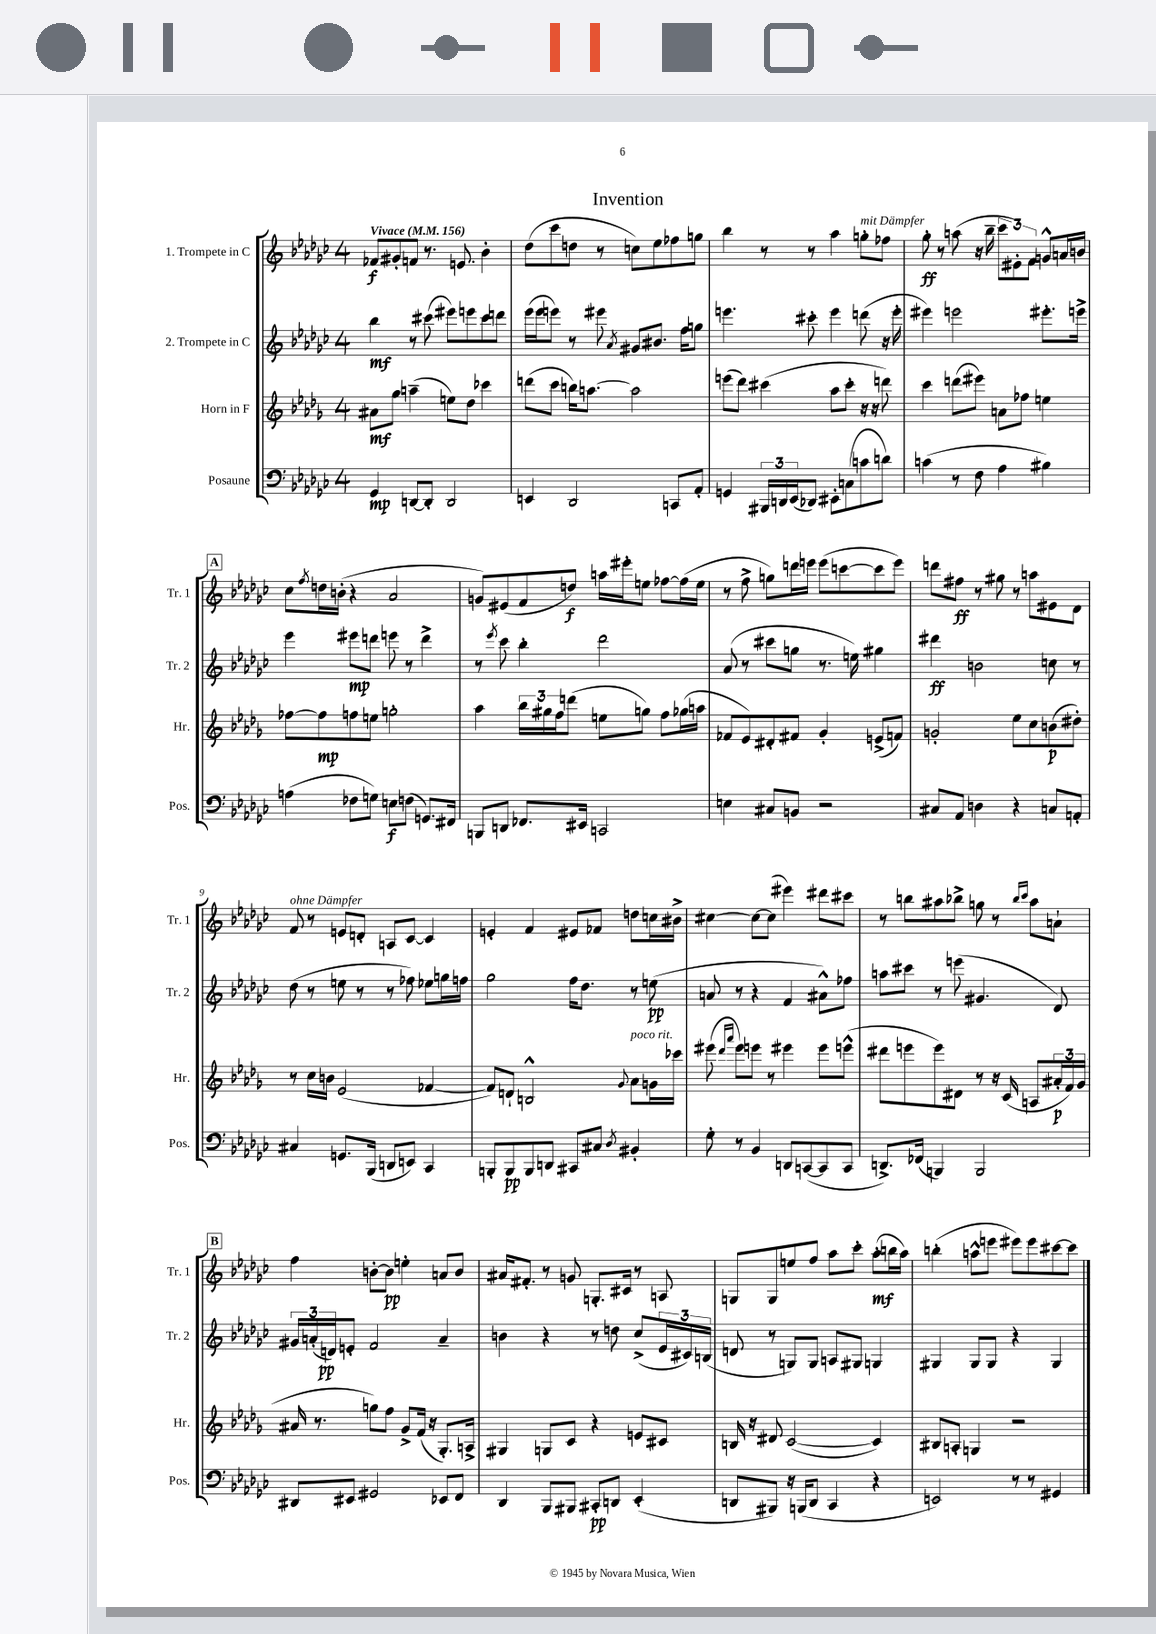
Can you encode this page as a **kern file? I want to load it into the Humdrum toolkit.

**kern	**kern	**kern	**kern
*staff4	*staff3	*staff2	*staff1
*clefF4	*clefG2	*clefG2	*clefG2
*k[b-e-a-d-g-c-]	*k[b-e-a-d-g-]	*k[b-e-a-d-g-c-]	*k[b-e-a-d-g-c-]
*M4/4	*M4/4	*M4/4	*M4/4
*MM156	*MM156	*MM156	*MM156
4GG-/	8a#\L	4bb-\	8f-/L
.	8gg-\J	.	8g#'/
[8DD/L	(4aa~\	8r	8f/J
8DD'/]J	.	(8ccc#\	8.r
2DD/	8ee\L)	8eee#\L)	.
.	.	.	8.e/
.	8dd-\J	8eee\	.
.	4ccc-\	8ccc#\	4b-'\
.	.	8ddd\J	.
=	=	=	=
4EE/	(8ddd\L	(16eee-\LL	(8dd-\L
.	.	16eee-\J	.
.	8ccc\J	8eee\J)	8ccc-\
2DD-/	16bb\LK)	8r	8dd\J
.	[8.aa\J	.	.
.	.	8eee#\	8r
.	.	8qa-/	.
.	2aa\]	8g#/L	8cc\L)
.	.	8.b#/J	8ee-\
8CC/L	.	.	8ff-\
.	.	16ff\LK	.
8AA-'/J	.	8gg\J	8gg\J
=	=	=	=
4GG/	(8eee\L	4.eee\	4bb-\
.	8ddd-\J)	.	.
24BBB#/LL	(4ccc#\	.	8r
24DD/	.	.	.
(24EE-/J	.	.	.
8DD-/J)	.	8ccc#'\	8r
8EE#'\L	8aa-\L	4eee\	4aa-\
(8C\	8ccc#'\J	.	.
8c\	16r	(8ddd\	8gg'\L
.	16r	.	.
8d\J)	8ddd\)	16r	8ff-\J
.	.	16eee'\	.
=	=	=	=
(4c\	4ccc\	4eee#\)	8gg-'\
.	.	.	8r
8r	(8ddd\L	2eee\	(8aa\
8F\	8eee#\J)	.	16r
.	.	.	16bb-~\
4A-\	8a\L	.	12ccc-\L
.	.	.	12e#'\)
.	8ff-\J	.	.
.	.	.	12f\J
4B#\)	4ee\	8.eee#'\L	8g^^/L
.	.	.	16a/L
.	.	16eee^\Jk	16b/JJ
=	=	=	=
(4A\	[8ff-\L	4eee-\	8cc-\L
.	.	.	8qff/
.	8ff-\]	.	16dd\L
.	.	.	(16b'\JJ
8F-\L	8ff\	8eee#\L	4r
8G\J)	8ee\J	8ddd\J	.
8E\L	2gg'\	8eee\	2a-/
(8F\J	.	8r	.
8.GG/L)	.	4ddd^\	.
16FF#/Jk	.	.	.
=	=	=	=
8BBB/L	4aa-\	8r	8g/L)
.	.	8qeee-/	.
8DD/J	.	8ccc-\	(8e#/
8.FF-/L	24bb-\LL	4bb-'\	8f/
.	24gg#\	.	.
.	24ff\J	.	.
.	(8ddd\J	.	8dd/J)
16EE#/Jk	.	.	.
2CC/	8ee\L	2ddd-\	16aa\LL
.	.	.	16eee#'\J
.	8gg\J)	.	8ee\J
.	8ff\L	.	[8ff-\L
.	(16gg-\L	.	(16ff-\]L
.	16aa\JJ	.	16ee\JJ
=	=	=	=
4E\	8f-/L	(8a-/	8r
.	8e-/)	8r	8ff^\
8C#/L	8d#'/	8ccc#\L	8gg\L)
8BB/J	8f#/J	8gg\J	16ddd\L
.	.	.	16eee\JJ
2r	4g-'/	8.r	(8eee\L
.	.	.	[8ccc\
.	.	16ee\)	.
.	(8e^/L	4gg#\	8ccc\]
.	8f/J)	.	8eee\J)
=	=	=	=
8C#/L	2g'/	4ddd#\	8ddd\L
8AA-/J	.	.	8ff#\J
4D\	.	2b\	8r
.	.	.	8gg#\
4r	8ee-\L	.	8r
.	8cc\	.	8aa\L
8C/L	(8b\	8cc\	8e#\
8AA'/J	8dd#'\J)	8r	8d-\J
=	=	=	=
4C#/	8r	(8dd-\	8f/
.	16cc\LL	8r	8r
.	16b\JJ	.	.
8.GG/L	(2e-/	8ee\	8e/L
.	.	8r	8d'/J
(16BBB-/Jk	.	.	.
8DD/L	.	8r	8A/L
8EE/J)	.	8ff-\)	[8c-/J
4CC-/	[4f-/	8ee-\L	4c-/]
.	.	16gg\L	.
.	.	16ff\JJ	.
=	=	=	=
8BBB'/L	8f-/]L)	2gg-\	4e'/
8BBB/	8d`/J	.	.
8BBB/	2B^^/	.	4f/
8DD/J	.	.	.
8CC#/L	.	16ff\LK	8e#/L
.	.	8.dd-\J	.
8C#/J	.	.	8f-/J
8qD-/	8qqg-/	.	.
4BB#'/	8a-\L	8r	8dd\L
.	16g\L	(8ee\	16cc\L
.	16ccc-\JJ	.	16b#^\JJ
=	=	=	=
8G-'\	(8eee#\	8a/	[4cc#\
.	16qqddd-/LL	.	.
.	16qqaaa-/JJ	.	.
8r	8eee#\L)	8r	.
4BB-/	8eee\J	4r	8cc#\_L
.	8r	.	(8cc#\]J
8DD/L	4eee#\	4f/	4eee#\)
([8CC/	.	.	.
8CC/]	8eee#\L	8a#^^\L)	8ddd#\L
8CC/J	(8eee^^\J	8ff-\J	8ccc#\J
=	=	=	=
8.DD^/L)	8ddd#\L	8aa\L	8r
.	8eee\	8ccc#\J	8bb\L
(16FF-/Jk	.	.	.
4BBB/)	8eee\)	8r	8aa#\
.	8d#\J	(8eee\	8bb-^\J
2BBB/	8r	4.g#/	8gg\
.	16r	.	8r
.	(16c/	.	.
.	.	.	16qqbb-/LL
.	.	.	16qqccc-/JJ
.	8A/L	.	8aa#\L
.	24a#'/L	8d-/)	8a`\J
.	24f/)	.	.
.	(24g-/JJ	.	.
=	=	=	=
8DD#/L	16a#/	24g#/LL	4ff\
.	.	(24a'/	.
.	8.r	.	.
.	.	24d/J)	.
8EE#/J	.	8e'/J	.
2GG#/	8gg\L)	2f/	[8b'\L
.	8ff\J	.	8b\]J
.	8g-^/L	.	4ee'\
.	(16f/Jk	.	.
.	16r	.	.
8EE-/L	8.G-'/L)	4a~/	8a/L
8FF/J	.	.	8b/J
.	16A^/Jk	.	.
=	=	=	=
4DD-/	4G#/	4b\	16a#/LK
.	.	.	8.f#'/J
8BBB-/L	8G/L	4r	8r
8BBB#/J	8c/J	.	8g/
8CC#'/L	4r	8r	8.G'/L
8DD/J	.	8dd\	.
.	.	.	16c#/Jk
(4EE-'/	8e/L	(8cc-^/L	8r
.	8c#/J	24e-/L	8A/
.	.	24c#/)	.
.	.	(24B/JJ	.
=	=	=	=
8DD/L	16B/	8d/	8G/L
.	16r	.	.
8BBB#/J)	8d#/	8r	8G/
16r	([2c/	8G/L)	8ee/
(16BBB/LK	.	.	.
8DD/J	.	8G/J	8ff/J
4CC-/	.	8A/L	8aa-\L
.	.	8G#/J	8ccc-'\J
4r	4c/])	4G/	(8aa-'\L
.	.	.	16bb\L
.	.	.	16aa-\JJ)
=	=	=	=
2EE/)	8B#/L	4G#/	(4bb'\
.	8A'/J	.	.
.	4G/	8G#/L	8aa^^\L
.	.	8G#/J	8eee\J
8r	2r	4r	8eee#\L)
8r	.	.	8eee#\
4GG#/	.	4G#/	[8ccc#\
.	.	.	8ccc#\]J
==	==	==	==
*-	*-	*-	*-
